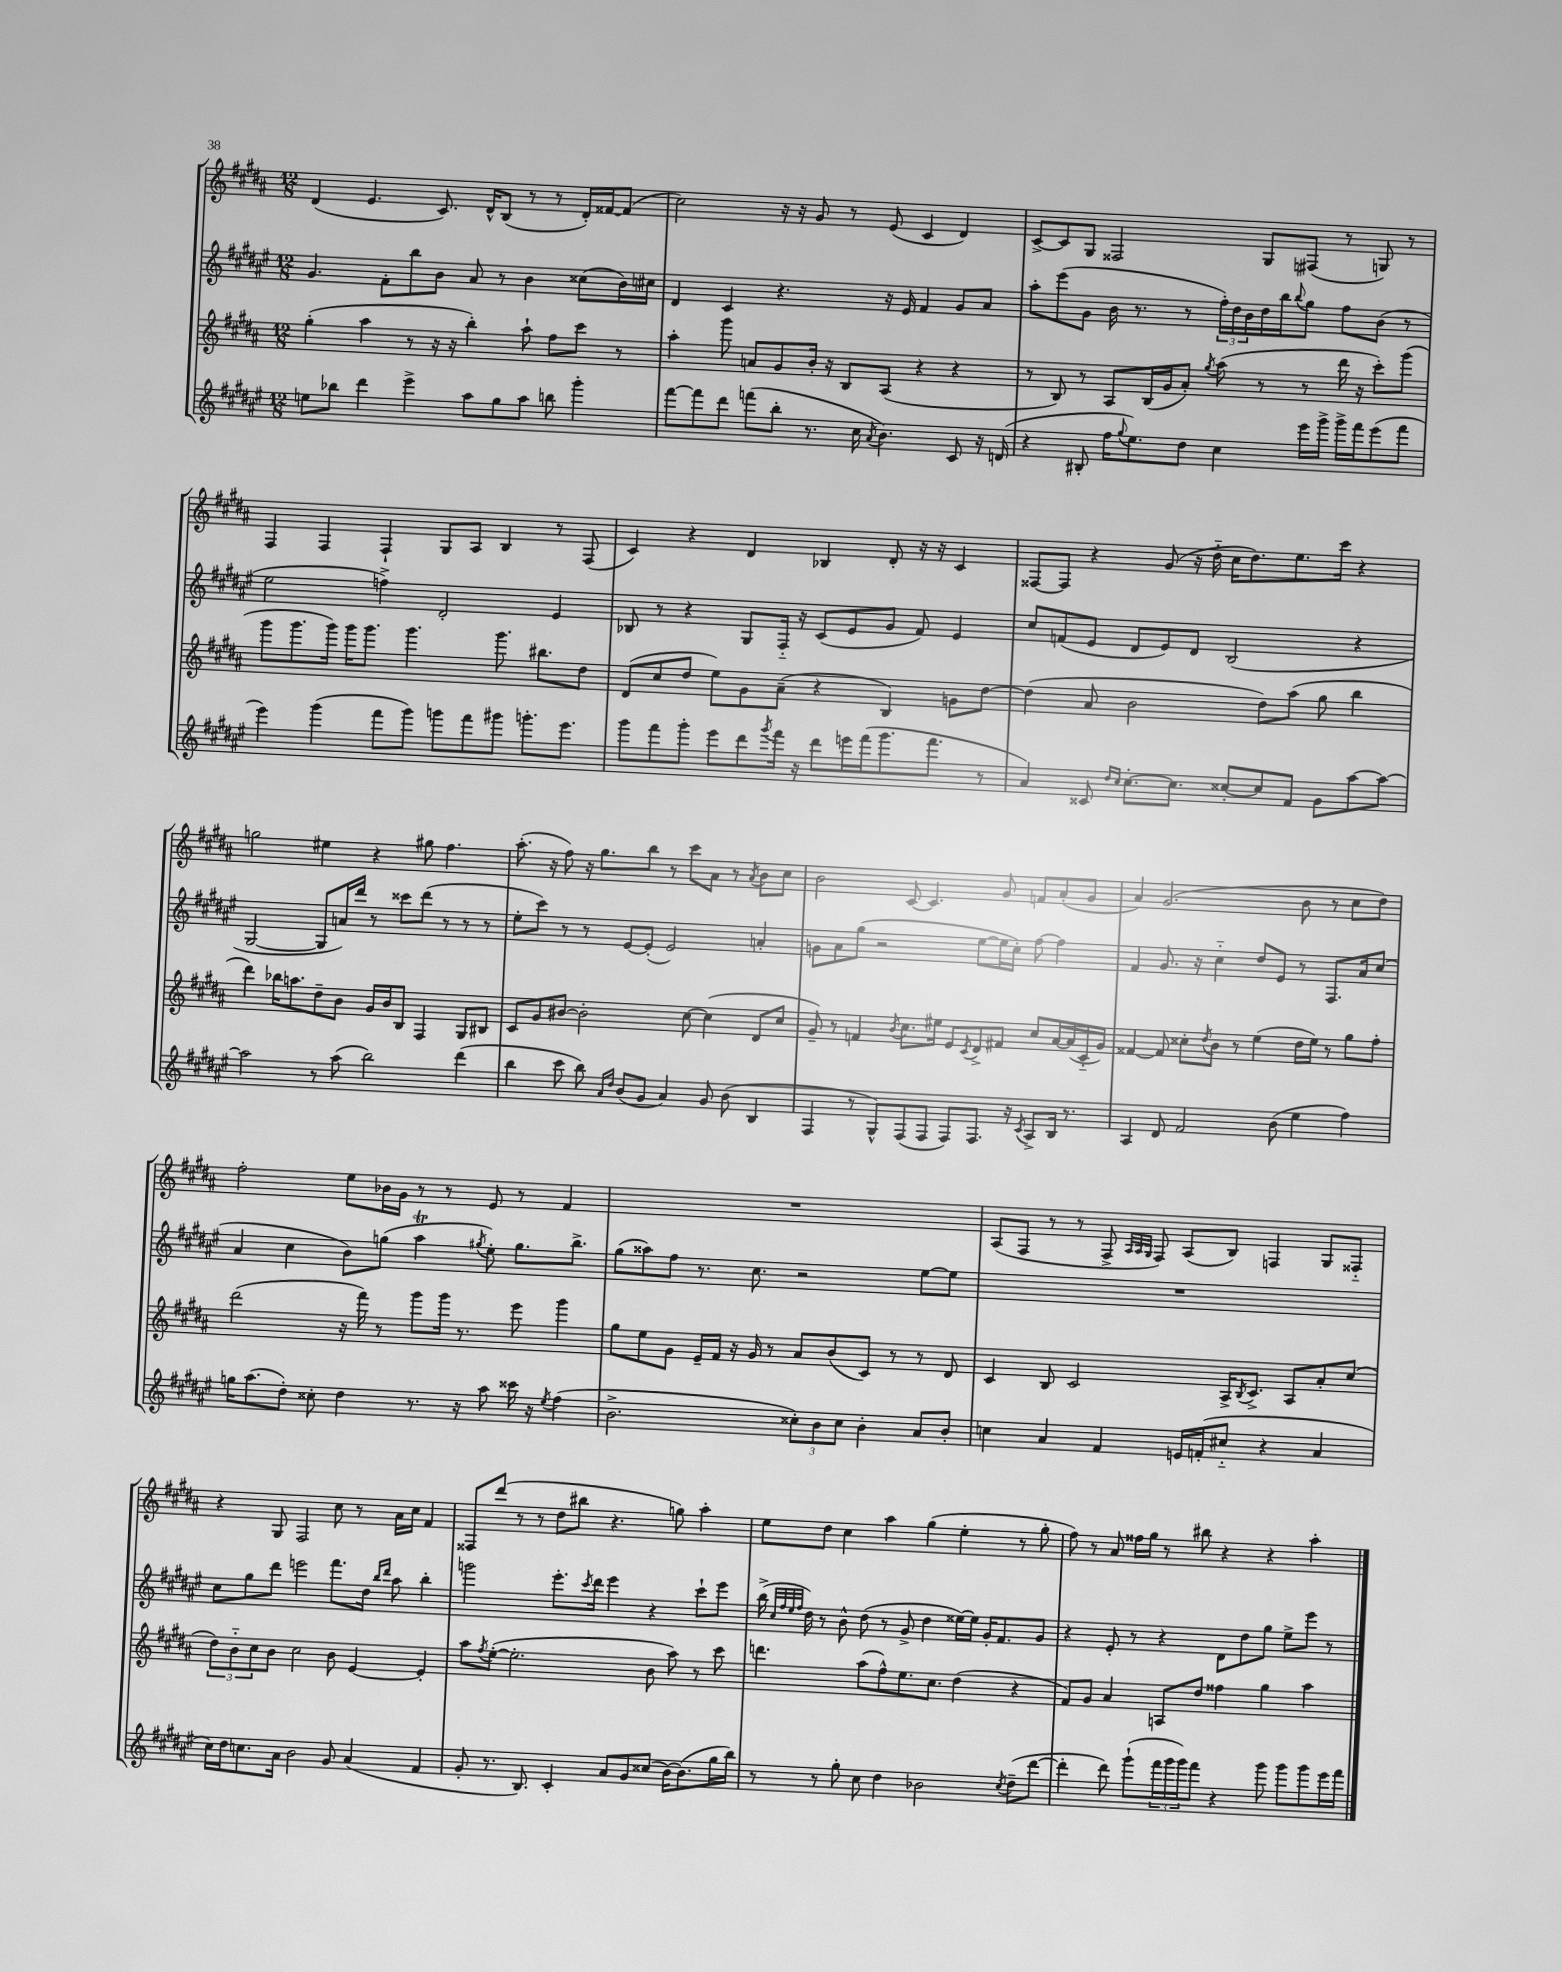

**kern	**kern	**kern	**kern
*staff4	*staff3	*staff2	*staff1
*clefG2	*clefG2	*clefG2	*clefG2
*k[f#c#g#d#a#e#]	*k[f#c#g#d#a#]	*k[f#c#g#d#a#e#]	*k[f#c#g#d#a#]
*M12/8	*M12/8	*M12/8	*M12/8
8ee	(4gg#'	4.g#	(4d#
8bb-	.	.	.
4ddd#	4aa#	.	4.e
.	.	8f#'	.
4eee#^	8r	8bb	.
.	16r	8b	8.c#)
.	16r	.	.
8aa#	4bb')	8a#	.
.	.	.	16d#^^
8gg#	.	8r	(8B
8aa#	8aa#`	4b	8r
8bb	8ff#	.	8r
4ggg#'	8ccc#	(8cc##	16d#')
.	.	.	[16f##
.	8r	16b)	(8f##]
.	.	16cc#	.
=	=	=	=
[8fff#	4aa#'	4d#	2cc#)
8fff#]	.	.	.
8ddd#	8ggg#	4c#	.
(8fff	8a	.	.
8bb'	8g#	4.r	16r
.	.	.	16r
8.r	16b'	.	8g#
.	16r	.	.
.	8B	.	8r
16cc#	.	.	.
8qa#	.	.	.
4.b)	(8A#	16r	(8e
.	.	16e#	.
.	4r	4f#	4c#
8c#	4r	8g#	4d#)
16r	.	8a#	.
(16d	.	.	.
=	=	=	=
4r	8r	8aa#'	[8c#^
.	8B)	(8eee#	8c#]
8B#'	8r	8g#	8G#
16ff#	8A#	16b	2F##
8qqgg#	.	.	.
8.ee#)	.	8.r	.
.	(16B	.	.
.	16g#	.	.
8dd#	8a#')	8r	.
.	8qgg#	.	.
4cc#	(8aa#	24ff#')	.
.	.	24dd#	.
.	.	24b	.
.	8r	16dd#	8G#
.	.	16bb	.
.	.	8qqbb	.
16eee#	8r	8gg#	(8F#
16ggg#^	.	.	.
16ggg#^	16ddd#	8ff#	8r
16fff#	16r	.	.
(8eee#	8ccc#')	(8b	8G)
8fff#	(8ggg#	8r	8r
=	=	=	=
4eee#)	8ggg#	2ee#	4F#
.	8.ggg#	.	.
(4ggg#	.	.	4F#
.	16ggg#)	.	.
.	16ggg#	.	.
.	8.ggg#	.	.
8fff#	.	4ff^)	4F#`
8ggg#)	4.ggg#	.	.
8ggg	.	2d#'	8G#
8fff#	.	.	8A#
8ggg#	8.ggg#	.	4B
8.ggg'	.	.	.
.	8.bb#	.	.
.	.	4e#	8r
8.eee#	.	.	.
.	8dd#	.	(8F#
=	=	=	=
8ggg#	(8d#	8B-	4c#)
8fff#	8cc#	8r	.
8ggg#'	8dd#	4r	4r
8eee#	8ee)	.	.
8ddd#	8g#	8G#	4d#
8qggg#	.	.	.
16fff#	(8a#~	16F#'~	.
16r	.	16r	.
8ddd#	4r	(8c#	4B-
16eee	.	8e#	.
(16fff#	.	.	.
8.ggg#	4B)	8g#	8d#'
.	.	8f#)	16r
8.fff#	.	.	16r
.	8g	4e#	4c#
8r	[8dd#	.	.
=	=	=	=
4a#)	(4dd#]	8cc#	[8F##
.	.	(8f	8F##]
8c##	8a#	8e#	4r
16qqdd#	.	.	.
16qqcc#	.	.	.
[8.cc#'	2b	8d#	.
.	.	8e#)	(8g#
8.cc#]	.	.	.
.	.	8d#	16r
.	.	.	16dd#'~
[8cc##'	.	(2B	16cc#
.	.	.	8.dd#)
8cc##]	8dd#)	.	.
8f#	(8aa#	.	8.ee
8g#	8gg#	.	.
.	.	.	16ccc#
[8aa#	4bb	4r	4r
8aa#_	.	.	.
=	=	=	=
2aa#]	4ddd#)	[2G#	2gg
.	16bb-	.	.
.	8.aa	.	.
8r	8dd#~	8G#]	4ee#
(8aa#	8b	16a)	.
.	.	16ddd#	.
2bb)	16g#	8r	4r
.	16b	.	.
.	8B	8ccc##	.
.	4F#	(8ddd#	8gg#
.	.	8r	4.ff#
(4ddd#	8G#	8r	.
.	8B#	8r	.
=	=	=	=
4bb	8c#	8ee#'	(8.aa#'
.	8g#	8ccc#)	.
.	.	.	16r
8ccc#	[8b#	8r	8ff#)
8bb)	2b#']	8r	16r
.	.	.	8.gg#
16qqa#	.	.	.
16qqdd#	.	.	.
(8b	.	[8e#	.
8g#	.	(8e#']	8bb
4a#)	.	2e#)	8r
.	[8cc#	.	8ccc#
8g#	(4cc#]	.	8a#
(8b	.	.	8r
.	.	.	8qa#
4B	8d#	4a'	8b
.	8cc#	.	8cc#
=	=	=	=
4F#	8g#~)	8g	2b
.	8r	8a#	.
8r	4f	(8gg#	.
8G#^^)	.	2r	.
.	8qb	.	.
(8F#	8.cc#	.	[8c#
8F#	.	.	4.c#]
.	16ee#	.	.
8F#)	8e	.	.
.	8qc#	.	.
8.F#	8d#^	[8ee#	.
.	8f#	16ee#]	8g#
16r	.	16cc#')	.
8qc#	.	.	.
8A#^	8cc#	[8ff#	8f
16B	[16a#	4ff#]	(8a#'
8.r	(16a#]	.	.
.	16c#'~	.	8g#
.	16g#)	.	.
=	=	=	=
4A#	[4f##	4f#	4a#)
8d#	8f##]	8.g#	(2.g#
2f#	8cc##'	.	.
.	.	16r	.
.	8qdd#	.	.
.	8b	4cc#'~	.
.	8r	.	.
.	(4ee	8dd#	.
(8b	.	8e#	.
4ee#	16dd#	8r	8b
.	16ee)	.	.
.	8r	8.F#	8r
4ff#)	8gg#	.	8cc#
.	.	16a#	.
.	8ff#'	(8cc#	8dd#)
=	=	=	=
16gg	(2ddd#	4a#	2ff#'
(8.aa#	.	.	.
8dd#')	.	4cc#	.
8cc##'	.	.	.
4dd#	16r	8b)	8ee
.	16fff#)	.	.
.	8r	(8gg	16b-
.	.	.	16g#
8.r	8ggg#	4aa#	8r
.	16ggg#	.	8r
16r	8.r	.	.
.	.	8qgg#	.
8aa#	.	8ee#')	8e
16ccc##	8eee	8.gg#	8r
16r	.	.	.
8qee#	.	.	.
(4ff#	4ggg#	.	4f#
.	.	8.bb^	.
=	=	=	=
2.b^	8gg#	(8gg#	1.r
.	8ee	8aa##)	.
.	8g#	8ff#	.
.	16e~	8.r	.
.	16f#	.	.
.	16r	.	.
.	16g#	8.cc#	.
.	8r	.	.
12cc##')	8a#	2r	.
12b	.	.	.
.	(8b	.	.
12cc##	.	.	.
4b'	8c#)	.	.
.	8r	.	.
8a#	8r	[8ee#	.
8b'	8d#	8ee#]	.
=	=	=	=
4cc	4c#	1.r	(8A#
.	.	.	8F#
4a#	8B	.	8r
.	2c#	.	8r
4f#	.	.	8F#^
.	.	.	32qqA#
.	.	.	32qqA#
.	.	.	32qqG#
.	.	.	8F#)
16e	.	.	(8A#
(16f'	.	.	.
8cc#'~	16A#^	.	8B)
.	8qB	.	.
.	8.c#^	.	.
4r	.	.	4F
.	8A#	.	.
4a#	8a#'	.	8G#
.	(8cc#	.	8F##'~
=	=	=	=
16cc#)	12dd#)	8cc#	4r
16dd#	.	.	.
.	12b'~	.	.
8.cc	.	8gg#	.
.	12cc#	.	.
.	8b	8ddd#	8G#
16a#	.	.	.
2b	2cc#	2eee	2F#
8g#	8b	8.fff#	8cc#
(4a#	[4e	.	8r
.	.	16dd#	.
.	.	16qqbb	.
.	.	16qqddd#	.
.	.	8aa#	16a#
.	.	.	16cc#
4f#	4e']	4bb'	4f#
=	=	=	=
8g#'	8aa#	2ggg	8F##
.	8qff#	.	.
8.r	([8ee'	.	(8ddd#
.	2.ee']	.	8r
8.B)	.	.	.
.	.	.	8r
4c#'	.	8.eee#'	8dd#
.	.	.	8bb#
.	.	8qccc#	.
.	.	16ddd#	.
8a#	.	4eee#	4.r
8g#	.	.	.
(8cc##	8b	4r	.
[16b)	8aa#)	.	8gg)
(8.b]	.	.	.
.	8r	8ccc#`	4aa#'
16gg#	8ccc#	8eee#	.
16bb)	.	.	.
=	=	=	=
8r	4.ddd	(16bb^	8ee
.	.	32qqcc#	.
.	.	32qqff#	.
.	.	32qqee#	.
.	.	32qqff#	.
.	.	16dd#)	.
8r	.	8r	8dd#
8gg#'	.	8b^^	4cc#
8cc#	(8aa#	(8dd#	.
4dd#	8ff#^^)	8r	4aa#
.	8.ee	8g#^	.
2b-	.	4dd#	(4gg#
.	8.cc#	.	.
.	(4dd#	[16ee##)	4ee'
.	.	16ee##]	.
.	.	16g#'	.
.	.	8.f#	.
8qcc#	.	.	.
(8dd#~	4r	.	8r
[8ddd#	.	8g#	8gg#'
=	=	=	=
4ddd#']	8f#)	4r	8ff#)
.	8g#	.	8r
8ddd#)	4a#	8e#'	8a#
(8ggg#`	.	8r	16ff##
.	.	.	16gg#
24fff#	8A	4r	8r
24ggg#	.	.	.
24ggg#)	.	.	.
8fff#	8dd#	.	8bb#
4r	4ff##	8d#	4r
.	.	8dd#	.
8ggg#	4gg#	8gg#	4r
8ggg#	.	8ee#^	.
8ggg#	4aa#	8eee#	4aa#'
16eee#	.	8r	.
16fff#	.	.	.
==	==	==	==
*-	*-	*-	*-
